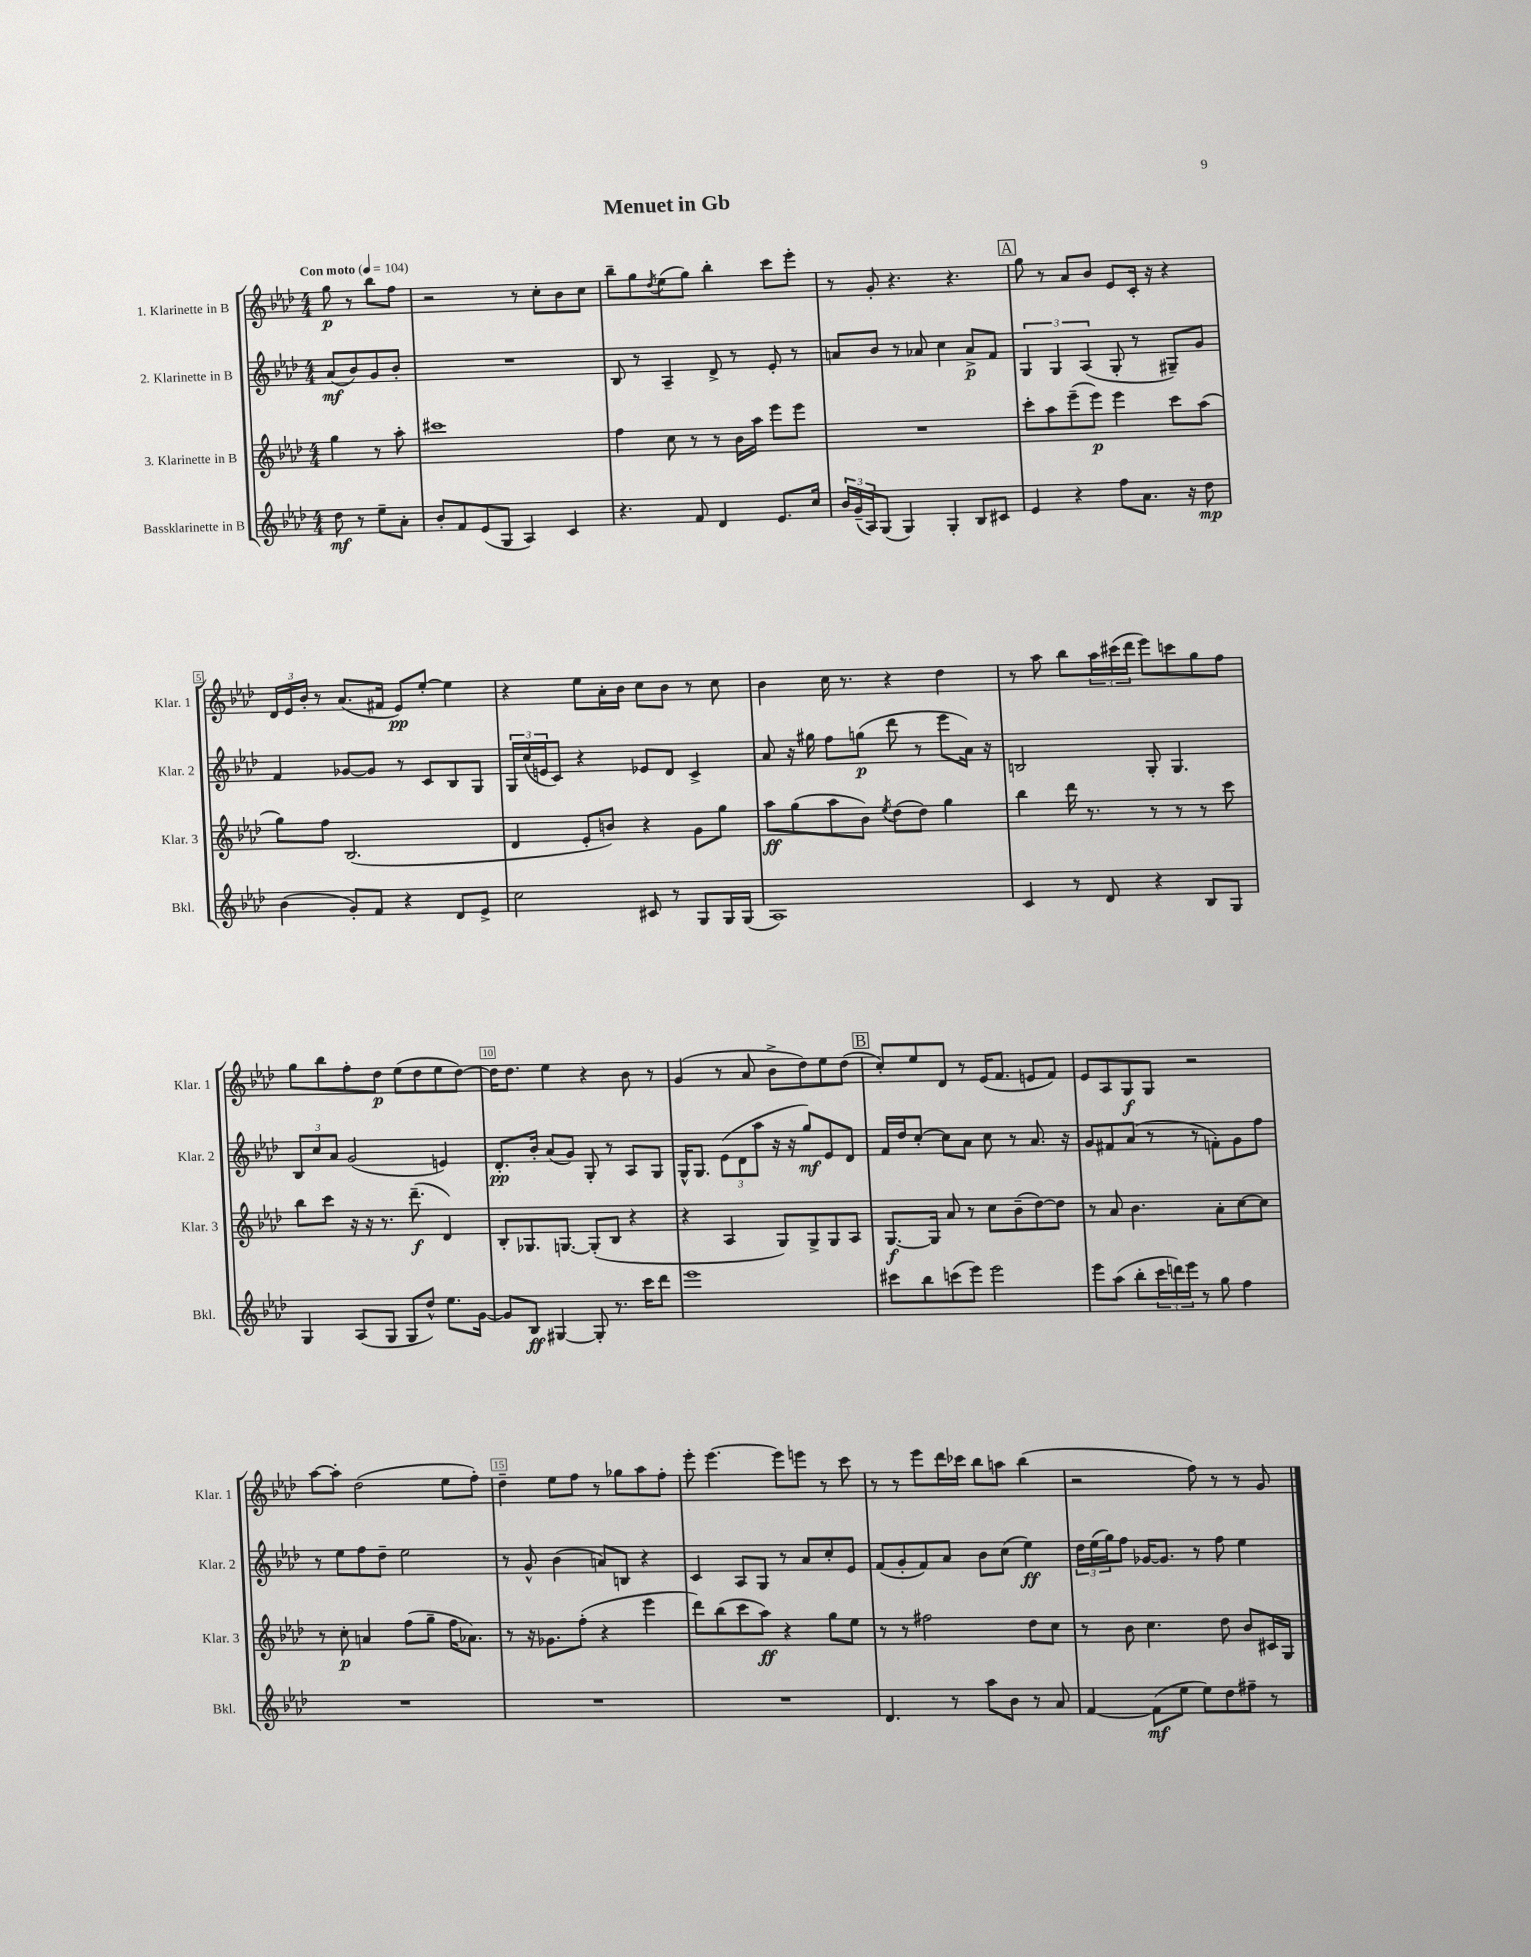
\header { title = "Menuet in Gb" }
<<
\new StaffGroup <<
\new Staff = "s0" \with { instrumentName = "1. Klarinette in B" shortInstrumentName = "Klar. 1" } {
    \clef treble \key aes \major \numericTimeSignature \time 4/4 \partial 2 \tempo "Con moto" 4 = 104
    g''8\p r8 bes''8 f''8 |
    r2 r8 c''8-. bes'8 c''8 |
    bes''8-- g''8 \acciaccatura { des''8 } ees''8( g''8) bes''4-. c'''8 ees'''8-. |
    r8 g'8-. r4. r4. |
    \mark \markup { \box "A" } g''8 r8 aes'8 bes'8 ees'8 c'16-. r16 r4 |
    \tuplet 3/2 { des'16 ees'16 bes'16-. } r8 aes'8.( fis'16 ees'8\pp) ees''8~-. ees''4 |
    r4 ees''8 aes'16-. bes'16 c''8 bes'8 r8 c''8 |
    bes'4 c''16 r8. r4 des''4 |
    r8 aes''8 bes''8 \tuplet 3/2 { aes''16 cis'''16( des'''16 } ees'''8) c'''8 g''8 f''8 |
    g''8 bes''8 f''8-. des''8\p ees''8( des''8 ees''8 des''8~) |
    des''16 des''8. ees''4 r4 bes'8 r8 |
    g'4( r8 aes'8 bes'8-> des''8) ees''8 des''8( |
    \mark \markup { \box "B" } c''8-.) ees''8 des'8 r8 ees'16( f'8. e'8 f'8) |
    ees'8 aes8 g8\f g8 r2 |
    aes''8~ aes''8-. des''2( ees''8 f''8-.) |
    des''4-- ees''8 f''8 r8 ges''8 aes''8 f''8-. |
    ees'''8-. ees'''4.~ ees'''8 e'''8 r8 c'''8 |
    r8 r8 ees'''8 des'''16 ces'''16 bes''8 a''8 bes''4( |
    r2 f''8) r8 r8 g'8 \bar "|." |
}
\new Staff = "s1" \with { instrumentName = "2. Klarinette in B" shortInstrumentName = "Klar. 2" } {
    \clef treble \key aes \major \numericTimeSignature \time 4/4 \partial 2
    aes'8\mf( bes'8) g'8 bes'8-. |
    R1 |
    bes8 r8 aes4-- des'8-> r8 ees'8-. r8 |
    a'8 bes'8 r8 aes'8 c''4 aes'8->\p f'8 |
    \mark \markup { \box "A" } \tuplet 3/2 { g4 g4 aes4( } g8-. r8 gis8--) g'8 |
    f'4 ges'8~ ges'8 r8 c'8 bes8 g8 |
    \tuplet 3/2 { g16 c''16( e'16 } c'8) r4 ees'8 des'8 c'4-> |
    aes'8 r16 gis''16 f''8 g''8\p( des'''8 r8 ees'''8 aes'16) r16 |
    b2 g8-. g4. |
    \tuplet 3/2 { bes8 c''8 aes'8 } g'2( e'4) |
    des'8.-.\pp bes'16-. aes'8( g'8) g8-. r8 aes8 g8 |
    g16-^ g8. \tuplet 3/2 { ees'8( des'8 aes''8 } r16 r16 g''8\mf) ees'8 des'8 |
    \mark \markup { \box "B" } f'16 des''16 c''8~-. c''8 aes'8 c''8 r8 aes'8. r16 |
    g'8 fis'8 aes'8( r8 r8 f'8-.) g'8 f''8 |
    r8 ees''8 f''8 des''8-- ees''2 |
    r8 g'8-^ bes'4( a'8) b8 r4 |
    c'4 aes8 g8 r8 aes'8 c''8-. ees'8 |
    f'8( g'8-. f'8) aes'8 bes'8 c''8( ees''4\ff) |
    \tuplet 3/2 { des''16 ees''16( g''16) } f''8 ges'16~ ges'8. r8 f''8 ees''4 \bar "|." |
}
\new Staff = "s2" \with { instrumentName = "3. Klarinette in B" shortInstrumentName = "Klar. 3" } {
    \clef treble \key aes \major \numericTimeSignature \time 4/4 \partial 2
    g''4 r8 aes''8-. |
    cis'''1 |
    f''4 c''8 r8 r8 bes'16 aes''16 ees'''8 ees'''8 |
    R1 |
    \mark \markup { \box "A" } c'''8-. aes''8 ees'''8--( ees'''8\p) ees'''4 c'''8 aes''8( |
    g''8) f''8 bes2.( |
    des'4 ees'8-. b'8) r4 g'8 g''8 |
    aes''8\ff g''8( aes''8 bes'8) \acciaccatura { ees''8 } des''8( des''8) g''4 |
    bes''4 des'''16 r8. r8 r8 r8 c'''8 |
    bes''8 c'''8 r16 r16 r8. des'''8.--\f( des'4) |
    bes8-. ges8. g8.~ g8-.( bes8 r4 |
    r4 aes4 g8) g8-> g8 aes8 |
    \mark \markup { \box "B" } g8.~\f g16 aes'8 r8 c''8 bes'8--( des''8~) des''8 |
    r8 aes'8 bes'4. aes'8-. c''8~ c''8 |
    r8 c''8-.\p a'4 f''8( g''8-- f''16 aes'8.) |
    r8 r16 ges'8. f''8-.( r4 ees'''4 |
    des'''8) bes''8( c'''8 aes''8\ff) r4 g''8 ees''8 |
    r8 r8 fis''2 des''8 c''8 |
    r8 bes'8 c''4. des''8 bes'8 cis'16 g16 \bar "|." |
}
\new Staff = "s3" \with { instrumentName = "Bassklarinette in B" shortInstrumentName = "Bkl." } {
    \clef treble \key aes \major \numericTimeSignature \time 4/4 \partial 2
    des''8\mf r8 ees''8-- aes'8-. |
    bes'8-. f'8 ees'8( g8 aes4) c'4 |
    r4. f'8 des'4 ees'8. c''16 |
    \tuplet 3/2 { bes'16 g'16--( aes16) } g8( g4) g4-. bes8 cis'8 |
    \mark \markup { \box "A" } ees'4 r4 f''8 aes'8. r16 des''8\mp |
    bes'4( g'8-.) f'8 r4 des'8 ees'8-> |
    c''2 cis'8 r8 g8 g16 g16( |
    aes1) |
    c'4 r8 des'8 r4 bes8 g8 |
    g4 aes8( g8 g8 des''8-^) ees''8. g'16~ |
    g'8 bes8\ff gis4~ gis8-. r8. c'''16 des'''8 |
    ees'''1 |
    \mark \markup { \box "B" } cis'''8 bes''8 c'''8( ees'''8) ees'''2 |
    ees'''8 aes''8( bes''8-. \tuplet 3/2 { c'''16 d'''16) ees'''16 } r8 g''8 f''4 |
    R1 |
    R1 |
    R1 |
    des'4. r8 aes''8 bes'8 r8 aes'8 |
    f'4~ f'8\mf( ees''8 ees''8) des''8 fis''8-- r8 \bar "|." |
}
>>
>>
\layout { \context { \Score \override BarNumber.break-visibility = ##(#f #t #t) barNumberVisibility = #(every-nth-bar-number-visible 5) \override BarNumber.stencil = #(make-stencil-boxer 0.1 0.3 ly:text-interface::print) } }
